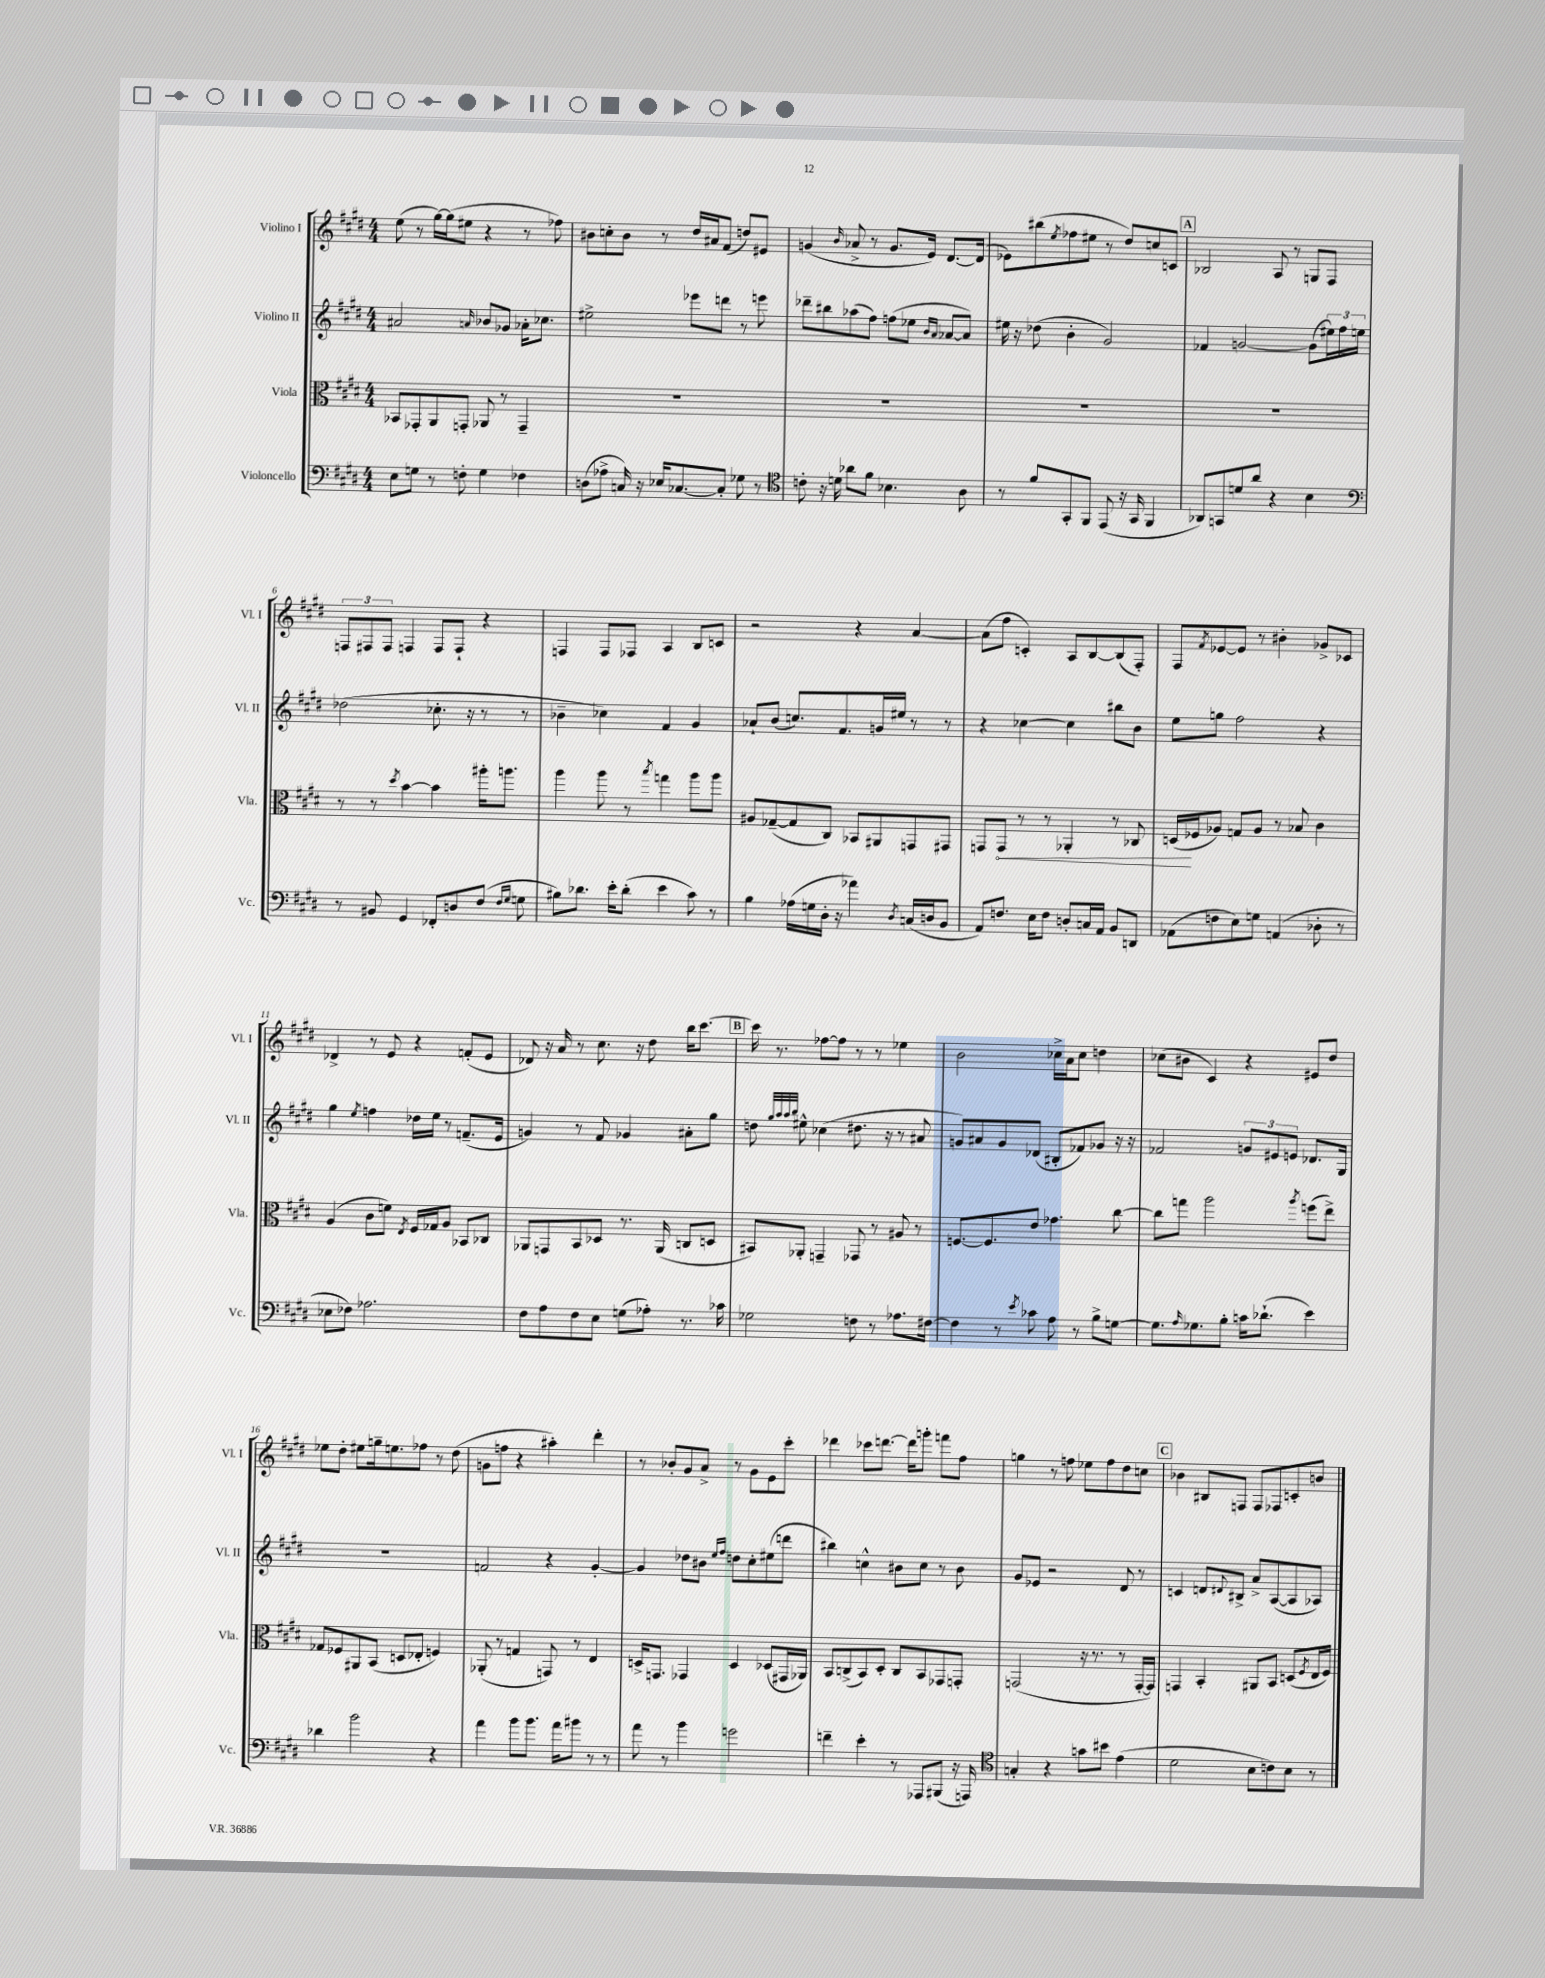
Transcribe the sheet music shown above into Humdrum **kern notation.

**kern	**kern	**dynam	**kern	**kern
*part4	*part3	*part3	*part2	*part1
*staff4	*staff3	*staff3	*staff2	*staff1
*I"Violoncello	*I"Viola	*	*I"Violino II	*I"Violino I
*I'Vc.	*I'Vla.	*	*I'Vl. II	*I'Vl. I
*clefF4	*clefC3	*	*clefG2	*clefG2
*k[f#c#g#d#]	*k[f#c#g#d#]	*	*k[f#c#g#d#]	*k[f#c#g#d#]
*M4/4	*M4/4	*	*M4/4	*M4/4
=1	=1	=1	=1	=1
8E\L	8BB-X/L	.	2a#X/	(8ee\
8Gn\J	8GG-X'/	.	.	8r
8r	8AA/	.	.	[16gg#\LL)
.	.	.	.	(16gg#\J]
8Fn'\	8GGn'/J	.	.	8ee#X\J
.	.	.	16qqan/	.
4G\	8AA-X/	.	8b-X/L	4r
.	8r	.	8g-X/J	.
4F-X\	4GG~/	.	16a-X'\KL	8r
.	.	.	8.cc-X\J	.
.	.	.	.	8ff-X\)
=2	=2	=2	=2	=2
(8Dn\L	1r	.	2ee#X^\	8b#X\L
8A-X^\J	.	.	.	8ccn'\
16Cn/)	.	.	.	8b#\J
16r	.	.	.	.
16E-X/KL	.	.	.	8r
[8.C-X/	.	.	.	.
.	.	.	8eee-X\L	16dd#/LL
.	.	.	.	16a#X/J
8C-'/J]	.	.	8dddn\J	(8f#/J
8G-X\	.	.	8r	8ddn/L)
8r	.	.	8eeen\	8e#X/J
=3	=3	=3	=3	=3
*clefC4	*	*	*	*
8cn'\	1r	.	8ddd-X~\L	(4gn/
16r	.	.	8bb#X\	.
16dn\	.	.	.	.
.	.	.	.	16qqb/
8a-X\L	.	.	(8aa-X\	8a-X^/
8f#\J	.	.	8ff#\J)	8r
4.B-X\	.	.	(8ffn\L	8.g/L
.	.	.	8ee-X\J	.
.	.	.	.	16e/Jk)
.	.	.	16qqb/LL	.
.	.	.	16qqa/JJ	.
.	.	.	[8a-X/L	[8.d#/L
8A\	.	.	8a-/J])	.
.	.	.	.	(16d#/Jk]
=4	=4	=4	=4	=4
8r	1r	.	16ee#X\	8e-X\L)
.	.	.	16r	.
8f#/L	.	.	(8dd-X\	(8bb#X\
.	.	.	.	8qee/
8GG#'/	.	.	4b'\	8ff-X\
8FF#/J	.	.	.	8ee#X\J
(8EE/	.	.	2g#/)	8r
16r	.	.	.	8dd#/L)
16GG#/	.	.	.	.
4FF#/	.	.	.	8ccn/
.	.	.	.	8cn/J
!!LO:REH:place=s1:t=A
=5	=5	=5	=5	=5
8AA-X/L)	1r	.	4f-X/	2B-X/
8GGn/	.	.	.	.
8dn/	.	.	[2gn/	.
8a/J	.	.	.	.
4r	.	.	.	8A/
.	.	.	.	8r
4B\	.	.	(8g\L]	8Gn/L
.	.	.	24ee#X\L)	8F#/J
.	.	.	24ff#\	.
.	.	.	24een\JJ	.
!!LO:LB:g=z
=6	=6	=6	=6	=6
*clefF4	*	*	*	*
8r	8r	.	(2dd-X\	12Fn/L
.	.	.	.	12F#X/
8BB#X/	8r	.	.	.
.	.	.	.	12F#/J
.	8qdd#/	.	.	.
4GG#/	[4b\	.	.	4Fn/
8FF-X'/L	4b\]	.	8.cc-X'\	8F/L
8Dn/	.	.	.	8F`/J
.	.	.	16r	.
(8F#/J	16aa#X'\KL	.	8r	4r
.	8.aan\J	.	.	.
16qqF#/LL	.	.	.	.
16qqG#/JJ	.	.	.	.
8Gn\	.	.	8r	.
=7	=7	=7	=7	=7
8B#X\L)	4aa\	.	4b-X~\	4Fn/
8.d-X\J	.	.	.	.
.	8aa\	.	4cc-X\)	8F/L
16e'\KL	.	.	.	.
(8d-'\J	8r	.	.	8F-X/J
.	8qbb/	.	.	.
4e\	4ggn\	.	4f#/	4A/
8c#\)	8aa\L	.	4g#/	8B/L
8r	8aa\J	.	.	8cn/J
=8	=8	=8	=8	=8
4B\	8A#X/L	.	8a-X`/L	2r
.	([8G-X~/	.	(8b/J	.
(16A-X\LL	8G-/]	.	8.ccn/L)	.
16Gn\	.	.	.	.
16D#'\JJ	8C#/J)	.	.	.
16r	.	.	8.f#/	.
4a-X\)	8BB-X/L	.	.	4r
.	8AA#X/	.	16gn/L	.
.	.	.	16ee#X/JJ	.
8qD#/	.	.	.	.
(16Cn/LL	8GGn/	.	8r	[4a/
16Dn/J	.	.	.	.
8BB/J	8GG#X/J	.	8r	.
=9	=9	=9	=9	=9
8AA/L)	8GGn/L	.	4r	(8a\L]
!	!	!LO:HP:b	!	!
8.Fn/J	8GG/J	<	.	8ff#\J
.	8r	.	[4cc-X\	4cn'/)
16E\KL	.	.	.	.
8F\J	8r	.	.	.
8Dn'/L	4AA-X'/	.	4cc-\]	8A/L
16Cn/L	.	.	.	[8B/
16AA/JJ	.	.	.	.
8BB/L	8r	.	8bb#X\L	(8B/]
8DDn/J	8C-X/	.	8b\J	8F#'/J)
=10	=10	=10	=10	=10
(8AA-X\L	(16Dn/LL	.	8ee\L	8F#/L
.	16F-X/J	[	.	.
.	.	.	.	8qf#/
8Fn\	8A-X/J)	.	8ggn\J	[8e-X/
8E\)	8Gn/L	.	2ff#\	8e-/J]
8Gn\J	8A-/J	.	.	8r
(4AAn/	8r	.	.	4b#X'\
.	8B-X/	.	.	.
8D-X'\	4c#\	.	4r	8g-X^/L
8r	.	.	.	8c-X/J
!!LO:LB:g=z
=11	=11	=11	=11	=11
8E-X\L	(4A/	.	4gg#\	4d-X^/
8F-X\J)	.	.	.	.
.	.	.	8qee/	.
2.A-X\	8c#\L	.	4ffn\	8r
.	8fn\J)	.	.	8e/
.	8qE/	.	.	.
.	16F#/LL	.	16dd-X\LL	4r
.	16G-X/J	.	16ee\JJ	.
.	8A/J	.	8r	.
.	8BB-X/L	.	(8.fn~/L	(8fn'/L
.	8C-X/J	.	.	8e/J
.	.	.	16e/Jk	.
=12	=12	=12	=12	=12
8F#\L	8AA-X/L	.	4gn/)	8d-X/)
8A\	8GGn/	.	.	16r
.	.	.	.	16a/
8F#\	8BB/	.	8r	8r
8E\J	8D-X/J	.	8f#/	8.cc#\
(8Gn\L	8.r	.	4g-X/	.
.	.	.	.	16r
8A-X'\J)	.	.	.	8dd#\
.	(16AA-/	.	.	.
8.r	8Cn/L	.	8a#X'\L	16bb\KL
.	.	.	.	[8.ccc#\J
.	8Dn/J	.	8gg#\J	.
16c-X\	.	.	.	.
!!LO:REH:place=s1:t=B
=13	=13	=13	=13	=13
2G-X\	8BB#X/L)	.	8ddn\	16ccc#\]
.	.	.	.	8.r
.	.	.	32qqgg#/LLL	.
.	.	.	32qqaa/	.
.	.	.	32qqaa/	.
.	.	.	32qqbb/JJJ	.
.	8AA-X'/J	.	8ee#X^^\	.
.	4GGn~/	.	(4cc-X\	[8ff-X\L
.	.	.	.	8ff-\J]
8Fn\	8GG-X/	.	8.dd#X\	8r
8r	8r	.	.	8r
.	.	.	16r	.
8.A-X\L	8A#X/	.	8r	4ee-X\
.	8r	.	8a#X/	.
[16F#X\Jk	.	.	.	.
=14	=14	=14	=14	=14
4F#\]	[8.Fn/L	.	8gn/L)	2b\
.	.	.	8a#X/	.
.	8.F/]	.	.	.
8r	.	.	8g/	.
8qe/	.	.	.	.
8c-X\	8e/J	.	(8d-X/J	.
8A\	4.g-X\	.	8B#X'/L	16cc-X^\LL
.	.	.	.	16a\J
8r	.	.	8f-X/)	8cc-\J
8B^\L	.	.	8g-X/J	4ddn\
[8Gn\J	[8cc#\	.	16r	.
.	.	.	16r	.
=15	=15	=15	=15	=15
8.G\L]	8cc#\L]	.	2f-X/	(8cc-X\L
.	8ggn\J	.	.	8b#X\J
16qqA/	.	.	.	.
8.G-X\	.	.	.	.
.	2aa\	.	.	4c#/)
8B'\J	.	.	.	.
16cn\KL	.	.	12gn/L	4r
(8.d-X`\J	.	.	.	.
.	.	.	12e#X/	.
.	.	.	12en/J	.
.	8qaa/	.	.	.
4e\)	(8ffn\L	.	8.d-X/L	8e#X/L
.	8ee^\J)	.	.	8dd#/J
.	.	.	16G#/Jk	.
!!LO:LB:g=z
=16	=16	=16	=16	=16
4d-X\	8G-X/L	.	1r	8ee-X\L
.	8F-X/	.	.	8dd#'\J
2b\	8AA#X/	.	.	8ee#X\L
.	(8BB/J	.	.	16ggn~\k
.	.	.	.	8.een\
.	8Dn/L	.	.	.
.	8E-X'/J	.	.	8ff-X\J
4r	4Fn/)	.	.	8r
.	.	.	.	(8dd#\
=17	=17	=17	=17	=17
4a\	(8AA-X'/	.	2fn/	8gn\L
.	8r	.	.	8ffn\J
8b\L	4Gn/	.	.	4r
8.b\J	.	.	.	.
.	8GGn/)	.	4r	4aa#X'\)
16a\KL	.	.	.	.
8b#X\J	8r	.	.	.
8r	4E/	.	[4g#'/	4ddd#'\
8r	.	.	.	.
=18	=18	=18	=18	=18
8a\	16Dn^/KL	.	4g#/]	8r
.	8.GGn/J	.	.	.
8r	.	.	.	8b-X'/L
4b\	4GG-X/	.	8dd-X\L	8g#/
.	.	.	8b#X\J	8a^/J
.	.	.	16qqee/LL	.
.	.	.	16qqff#/JJ	.
2gn\	4D/	.	8ddn\L	8r
.	.	.	8cc#'\	8g#\L
.	(8D-X/L	.	(8ee#X\	8e\
.	16GG#X/L	.	8dddn\J	8ccc#'\J
.	16AA-X/JJ)	.	.	.
=19	=19	=19	=19	=19
4fn~\	8BB/L	.	4bb#X\)	4ddd-X\
.	(8Cn^/	.	.	.
4e'\	8BB/)	.	4ccn^^\	8ccc-X\L
.	8D#'/J	.	.	[8.dddn\J
8r	8C/L	.	8b#X\L	.
.	.	.	.	16ddd\KL]
8AAA-X/L	8BB/	.	8cc\J	8gggn'\J
(8BBB#X/J	8GG-X/	.	8r	8fffn\L
16r	8GGn'/J	.	8b#\	8ff#\J
16AAAn/)	.	.	.	.
=20	=20	=20	=20	=20
*clefC4	*	*	*	*
4Gn'/	(2GGn/	.	8g#/L	4ggn\
.	.	.	8e-X/J	.
4r	.	.	2r	8r
.	.	.	.	8ffn\
8gn\L	16r	.	.	8ee-X\L
.	8.r	.	.	.
8b#X\J	.	.	.	8ff\
(4e\	8r	.	8d#/	8dd#\
.	[16GG'/LL	.	8r	8ccn\J
.	16GG/JJ])	.	.	.
!!LO:REH:place=s1:t=C
=21	=21	=21	=21	=21
2d#\	4GGn/	.	4cn/	4b-X\
.	4BB'/	.	8dn/L	8B#X/L
.	.	.	8qqd#X/	.
.	.	.	8B#X^/J	8Fn/J
8B\L	8AA#X/L	.	8a^/L	8F/L
8cn\)	8BB/J	.	([8A/	8F-X/
8B\J	(8Dn/L	.	8A/]	8cn'/
.	8qF#/	.	.	.
8r	16E/L	.	8A-X/J)	8bn/J
.	16F#/JJ)	.	.	.
==	==	==	==	==
*-	*-	*-	*-	*-
